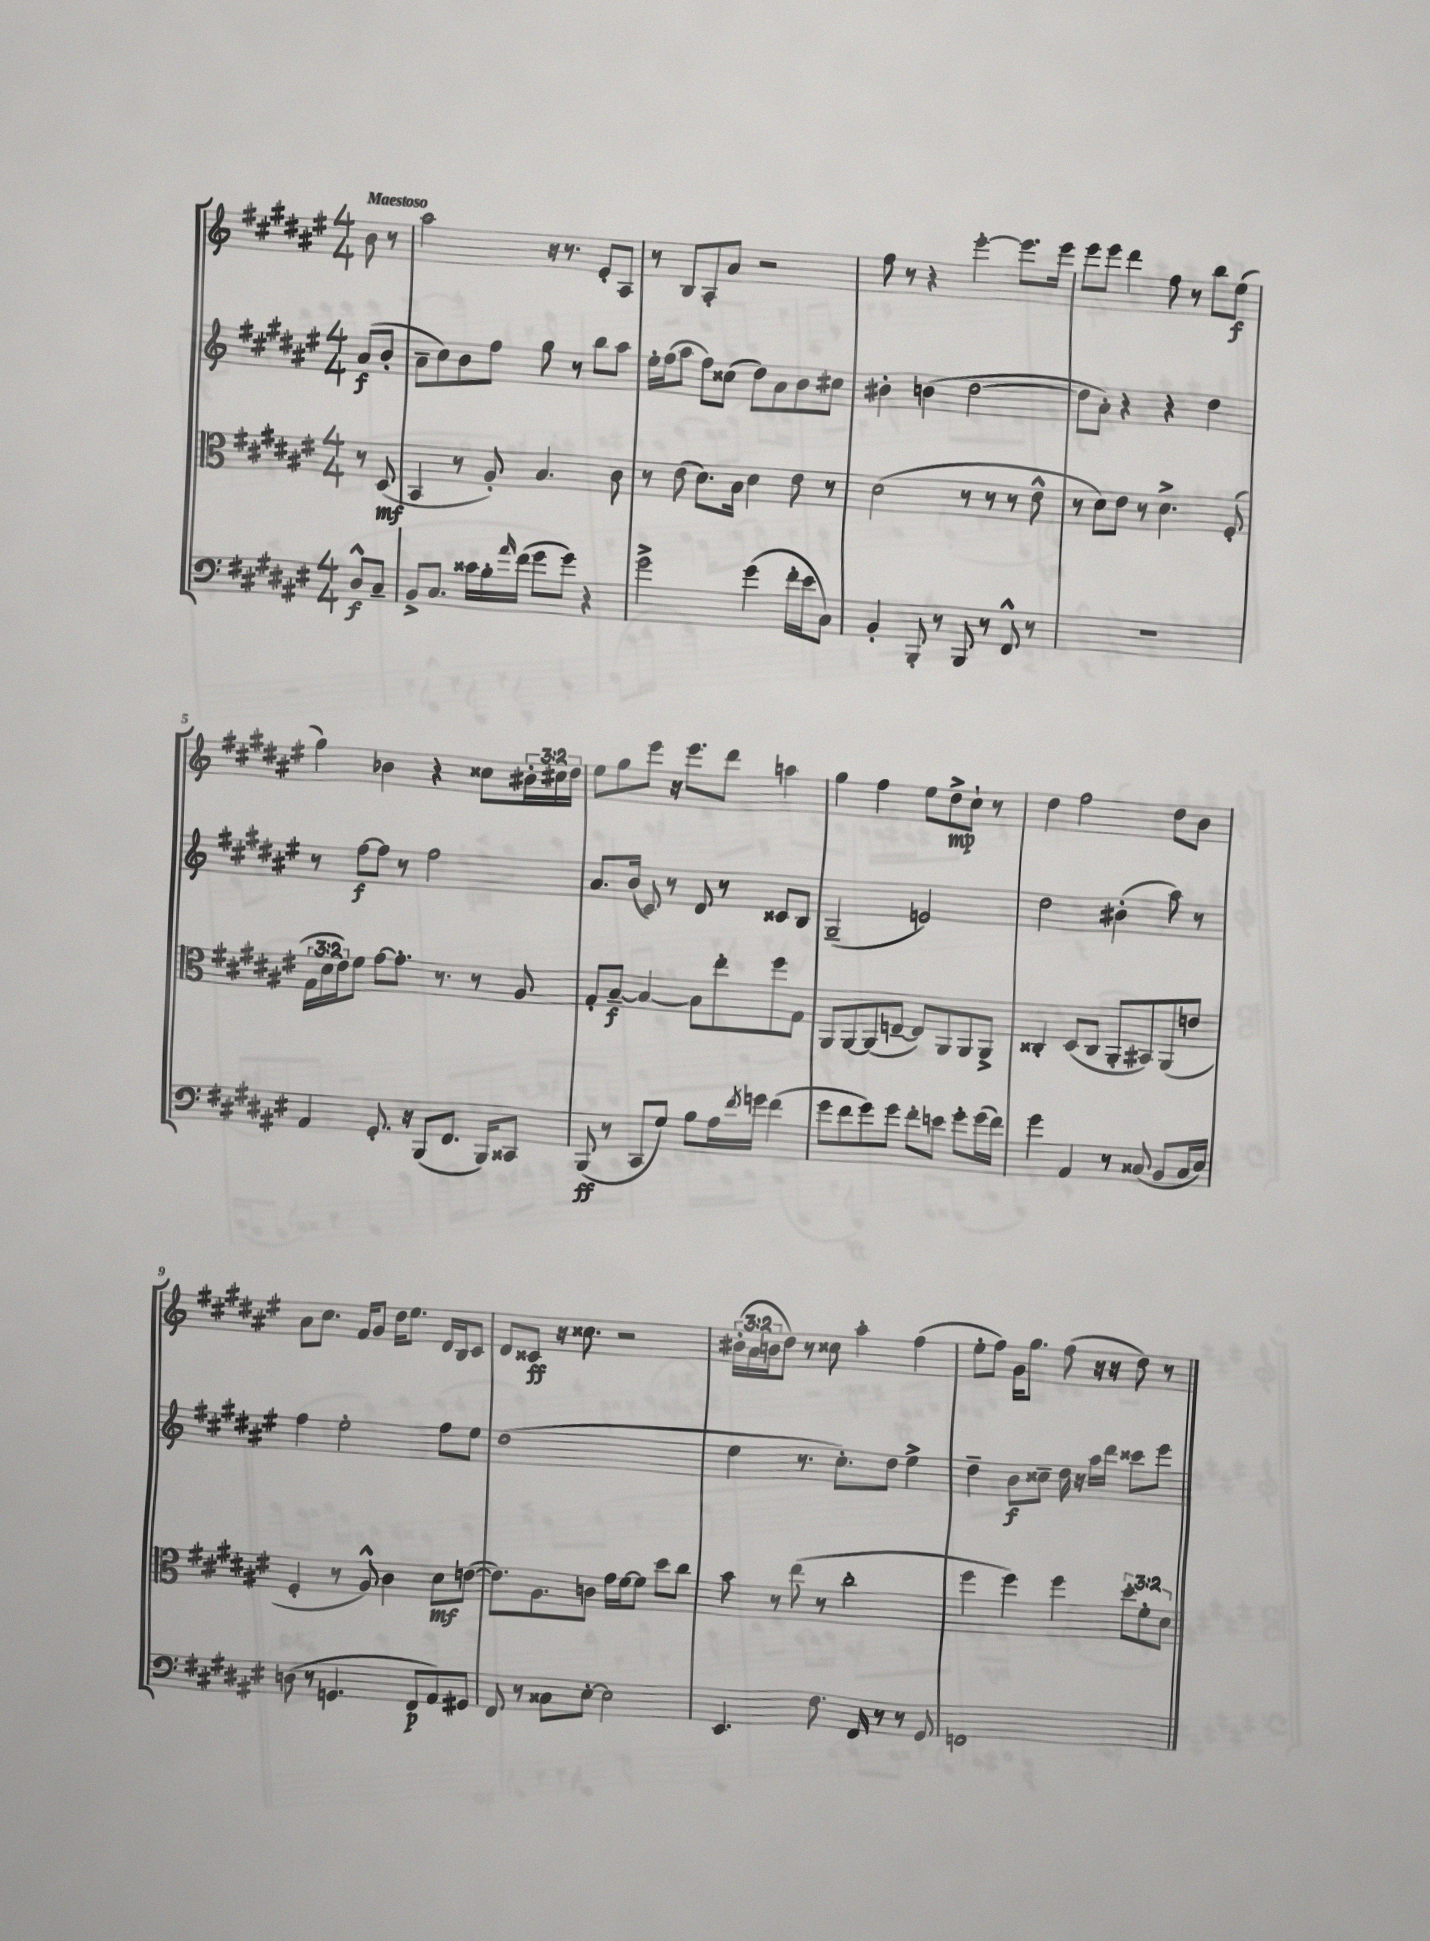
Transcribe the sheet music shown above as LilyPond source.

<<
\new StaffGroup <<
\new Staff = "s0" {
    \clef treble \key fis \major \numericTimeSignature \time 4/4 \override Staff.TupletNumber.text = #tuplet-number::calc-fraction-text \partial 4 \tempo "Maestoso"
    b'8 r8 |
    ais''2 r16 r8. eis'8-. ais8 |
    r8 b8 ais8-. ais'8 r2 |
    fis''8 r8 r4 eis'''4~-. eis'''8. eis'''16 |
    eis'''8 eis'''8 dis'''4 fis''8 r8 b''8 eis''8\f( |
    gis''4) bes'4 r4 cisis''8 \tuplet 3/2 { bis'16-. cis''16 dis''16 } |
    eis''8 gis''8 eis'''8 r16 eis'''8. dis'''8 a''4 |
    gis''4 fis''4 eis''8 dis''8->\mp cis''8-! r8 |
    dis''4 fis''2 dis''8 b'8 |
    ais'8 cis''8. fis'16 gis'8 dis''16 eis''8. dis'16 b16 cis'8 |
    dis'8 cisis'8\ff r16 cisis''8. r2 |
    \tuplet 3/2 { bis'16-.( ais'16 b'16 } dis''8) r8 cisis''8 ais''4-. fis''4( |
    eis''8-. fis''8) gis'16 gis''8. fis''8( r16 r16 dis''8) r8 \bar "|." |
}
\new Staff = "s1" {
    \clef treble \key fis \major \numericTimeSignature \time 4/4 \partial 4
    ais'8\f( b'8-. |
    ais'8-- cis''8) b'8 fis''8 gis''8 r8 b''8 ais''8 |
    eis''16-. fis''16( ais''8 fis''8) cisis''8( dis''8) ais'8 b'8 cis''8 |
    bis'4-. b'4( dis''2~ |
    dis''8 ais'8-.) r4 r4 dis''4 |
    r8 fis''8~\f fis''8 r8 fis''2 |
    ais'8. b'16( cis'8) r8 dis'8 r8 cisis'8 b8 |
    gis2--( e'2) |
    dis''2 bis'4-.( ais''8) r8 |
    fis''4 eis''2-. fis''8 eis''8 |
    dis''1( |
    eis''4 r8. cis''8.-.) dis''8 eis''4-> |
    dis''4-- b'8\f cisis''8-- dis''16 r16 ais''16 dis'''16 cisis'''8 eis'''8 \bar "|." |
}
\new Staff = "s2" {
    \clef alto \key fis \major \numericTimeSignature \time 4/4 \override Staff.TupletNumber.text = #tuplet-number::calc-fraction-text \partial 4
    r8 dis8\mf( |
    b,4 r8 ais8-.) b4. cis'8 |
    r8 eis'8( dis'8.) b16 dis'4 eis'8 r8 |
    dis'2( r8 r8 r8 eis'8-^ |
    r8 dis'8) eis'8 r8 dis'4.-> fis8-.( |
    \tuplet 3/2 { gis16 dis'16 eis'16) } fis'8 gis'8~ gis'8.-. r8. r8 ais8 |
    gis8-. b8~--\f b4~ b8 eis''8-. fis''8 gis8 |
    ais,8 ais,8~ ais,8( e8~-- e8) ais,8 ais,8 ais,8-> |
    cisis4-. dis8( cisis8 ais,8-. bis,8) ais,8( e'8 |
    fis4-. r8 ais8-^) cis'4 dis'8\mf e'8~( |
    e'8.) ais8. c'8 gis'16 fis'16~ fis'8 dis''8 cis''8 |
    b'8 r8 eis''8( r8 cis''2-. |
    fis''4 fis''4) fis''4 \tuplet 3/2 { dis''8-. fis'8-. dis'8 } \bar "|." |
}
\new Staff = "s3" {
    \clef bass \key fis \major \numericTimeSignature \time 4/4 \partial 4
    dis8-^\f cis8-- |
    b,8-> cis8. cisis'16 b16-. \grace { ais'16 } fis'16( gis'8 gis'8) r4 |
    gis'2-> gis'4( fis'16-. eis'16 cis8) |
    b,4-. b,,8-. r8 b,,8 r8 fis,8-^ r8 |
    R1 |
    ais,4 gis,8.-. r16 b,,8( fis,8. b,,16) cisis,8 |
    b,,8\ff( r8 cis,8 gis8) b8 ais16 \acciaccatura { fis'8 } g'16 fis'4( |
    gis'8 fis'8 gis'8) gis'8 fis'8-. e'8 gis'8-. gis'16( fis'16) |
    gis'4 ais,4 r8 cisis8( b,8 cisis16 eis16) |
    d8( r8 g,4. fis,8\p ais,8) gis,8 |
    fis,8 r8 cisis8 eis8~-. eis2 |
    eis,4. fis8. fis,16 r8 r8 gis,8 |
    f,1 \bar "|." |
}
>>
>>
